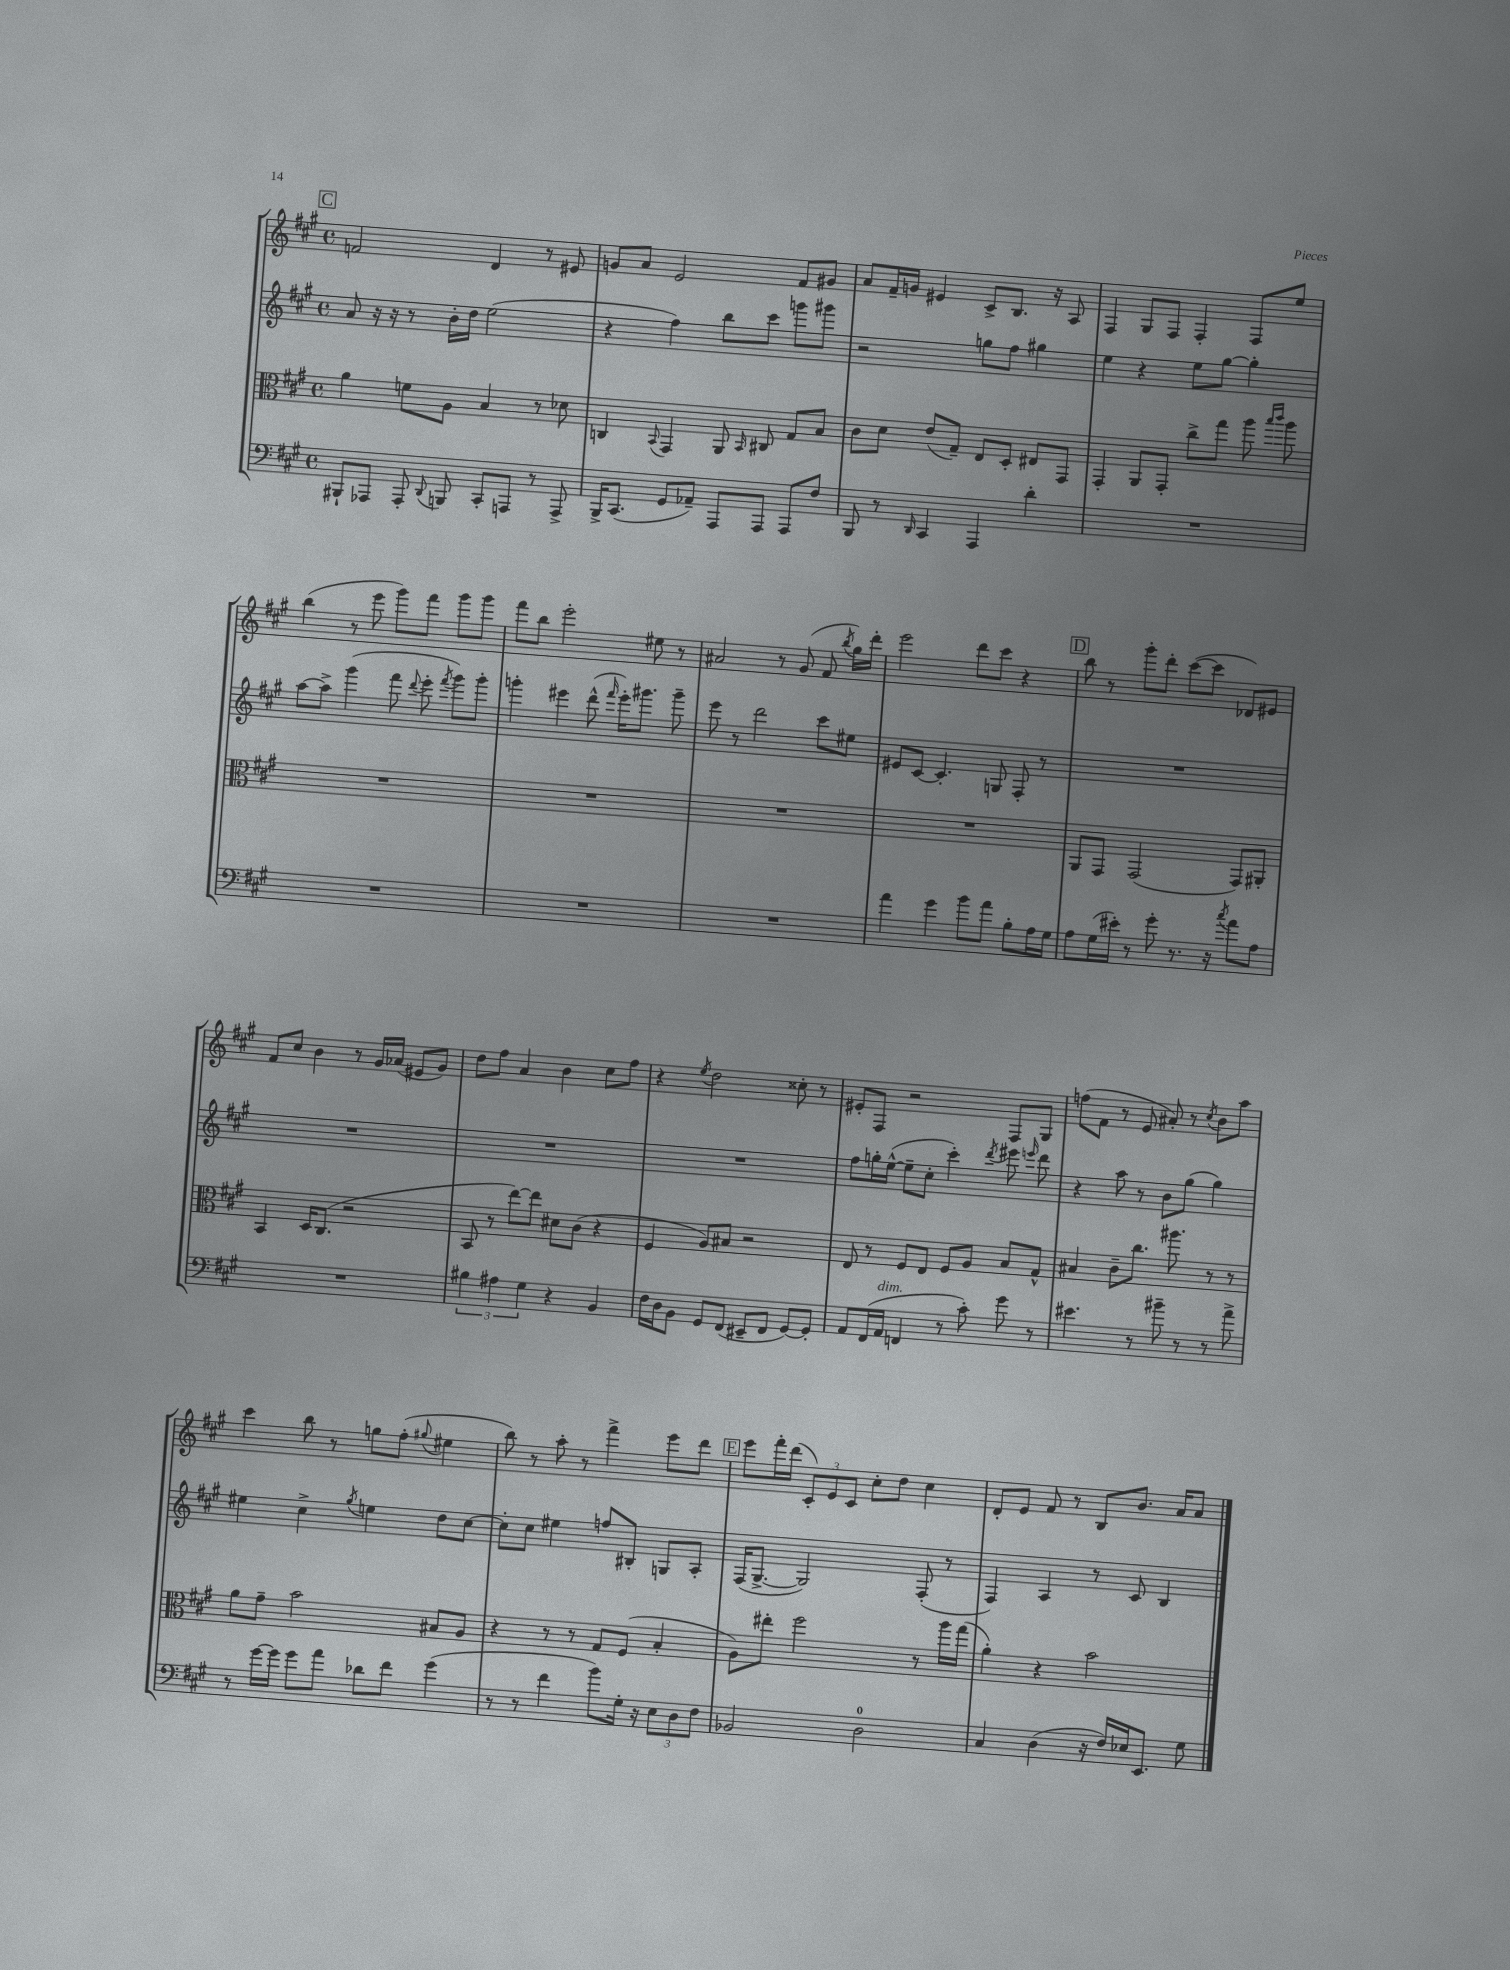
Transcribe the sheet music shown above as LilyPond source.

<<
\new StaffGroup <<
\new Staff = "s0" {
    \clef treble \key a \major \defaultTimeSignature \time 4/4
    \autoBeamOff \mark \markup { \box "C" } f'2 d'4 r8 eis'8 |
    g'8[ a'8] e'2 fis'8[ gis'8] |
    a'8[ fis'16-- g'16] eis'4 cis'8[-> b8.] r16 a8 |
    fis4 gis8[ fis8] fis4-. fis8[ e''8] |
    b''4( r8 e'''8 gis'''8[) fis'''8] gis'''8[ gis'''8] |
    fis'''8[ b''8] e'''2-. eis''8 r8 |
    ais'2 r8 gis'8( fis'8 \acciaccatura { b''8 } gis''16[) d'''16]-. |
    e'''2 d'''8[ cis'''8] r4 |
    \mark \markup { \box "D" } b''8 r8 gis'''8[-. d'''8]-. cis'''8[~( cis'''8] des'8[) eis'8] |
    fis'8[ cis''8] b'4 r8 gis'16[ aes'16]( eis'8[ gis'8]) |
    d''8[ fis''8] a'4 b'4 cis''8[ fis''8] |
    r4 \acciaccatura { e''8 } d''2 cisis''8-. r8 |
    eis'8[-. fis8] r2 fis8[ gis8] |
    f''8[( fis'8] r8 e'8 ais'8-.) r8 \acciaccatura { cis''8 } b'8[ a''8] |
    cis'''4 b''8 r8 g''8[ fis''8]-.( \appoggiatura { gis''8 } eis''4 |
    b''8) r8 a''8-. r8 fis'''4-> e'''8[ d'''8] |
    \mark \markup { \box "E" } e'''8[ fis'''16-. d'''16]( \tuplet 3/2 { cis'8[-.) e'8 cis'8] } cis''8[-. d''8] cis''4 |
    d'8[-. e'8] fis'8 r8 b8[ b'8.] a'16[ a'8] \bar "|." |
}
\new Staff = "s1" {
    \clef treble \key a \major \defaultTimeSignature \time 4/4
    \autoBeamOff \mark \markup { \box "C" } a'8 r16 r16 r8 b'16[-. d''16] e''2( |
    r4 fis''4) b''8[ cis'''8] g'''8[ gis'''8] |
    r2 g''8[ fis''8] gis''4 |
    e''4 r4 e''8[ gis''8]~ gis''4-. |
    a''8[~ a''8]-> gis'''4( fis'''8 \appoggiatura { d'''8 } e'''8-. \acciaccatura { fis'''8 } gis'''8[) gis'''8]-. |
    g'''4-. eis'''4 d'''8-^( \grace { fis'''16 } eis'''16[-.) gis'''8.] gis'''8-- |
    e'''8 r8 d'''2 cis'''8[ eis''8] |
    eis'8[ cis'8]~ cis'4.-. g8 fis8-. r8 |
    \mark \markup { \box "D" } R1 |
    R1 |
    R1 |
    R1 |
    fis''8[ g''16-. e''16]~-^( e''8[-- cis''8]-. cis'''4-.) \acciaccatura { d'''8 } eis'''8 \grace { e'''16 } d'''8 |
    r4 a''8 r8 b'8[ gis''8]( gis''4) |
    eis''4 cis''4-> \acciaccatura { gis''8 } e''4 d''8[ cis''8]~ |
    cis''8[-. cis''8] eis''4 f''8[ bis8]-. g8[ a8]-. |
    \mark \markup { \box "E" } fis16[( gis8.]~-> gis2) fis8-.( r8 |
    fis4) a4 r8 cis'8 b4 \bar "|." |
}
\new Staff = "s2" {
    \clef alto \key a \major \defaultTimeSignature \time 4/4
    \autoBeamOff \mark \markup { \box "C" } a'4 f'8[ a8] b4 r8 des'8 |
    c4 \appoggiatura { b,8 } gis,4 a,8 \grace { b,16 } cis8 gis8[ b8] |
    cis'8[ d'8] e'8[( gis8]--) e8[ d8]-. eis8[ gis,8] |
    gis,4-. a,8[ gis,8]-. cis''8[-> gis''8] a''8 \grace { b''16[ cis'''16] } a''8 |
    R1 |
    R1 |
    R1 |
    R1 |
    \mark \markup { \box "D" } a,8[ gis,8] gis,2( gis,8[) ais,8]-. |
    b,4 d16[ cis8.]( r2 |
    b,8 r8 e''8[~) e''8] dis'8[ cis'8]( r4 |
    fis4 a8[) bis8] r2 |
    e8 r8 fis8[ e8] fis8[ a8] b8[ gis8]-^ |
    bis4 cis'8[-- cis''8.] ais''8. r8 r8 |
    a'8[ gis'8]-- b'2 bis8[ a8] |
    r4 r8 r8 gis8[ fis8]( b4-. |
    \mark \markup { \box "E" } a8[) eis''8]-. fis''2 r8 a''16[ gis''16]( |
    a'4-.) r4 b'2 \bar "|." |
}
\new Staff = "s3" {
    \clef bass \key a \major \defaultTimeSignature \time 4/4
    \autoBeamOff \mark \markup { \box "C" } bis,,8[-! aes,,8] aes,,8-. \appoggiatura { d,8 } b,,8 cis,8[-. a,,8] r8 a,,8-> |
    b,,16[-> cis,8.]( gis,8[ aes,8]--) a,,8[ a,,8] a,,8[ fis8] |
    b,,8 r8 \grace { d,16 } cis,4 a,,4 d'4-. |
    R1 |
    R1 |
    R1 |
    R1 |
    a'4 gis'4 b'8[ a'8] b8[-. a16 gis16] |
    \mark \markup { \box "D" } a8[ gis16( eis'16]-.) r8 gis'8-. r8. r16 \acciaccatura { cis''8 } a'8[ a8] |
    R1 |
    \tuplet 3/2 { bis4 ais4 gis4 } r4 b,4 |
    fis16[ d16 b,8] gis,8[ fis,8]( eis,8[-- fis,8] gis,8[~) gis,8]-. |
    a,8[ fis,16( a,16]^\markup { \italic "dim." } f,4 r8 cis'8-.) gis'8 r8 |
    eis'4. r8 bis'8-- r8 r8 a'8-> |
    r8 gis'16[~ gis'16] gis'8[ a'8] des'8[ fis'8] gis'4( |
    r8 r8 fis'4 b'8[) gis16]-. r16 \tuplet 3/2 { e8[ d8 fis8] } |
    \mark \markup { \box "E" } bes,2 d2-0 |
    cis4 d4( r16 fis16[) ees16 e,8.] gis8 \bar "|." |
}
>>
>>
\layout { \context { \Score \remove "Bar_number_engraver" } }
